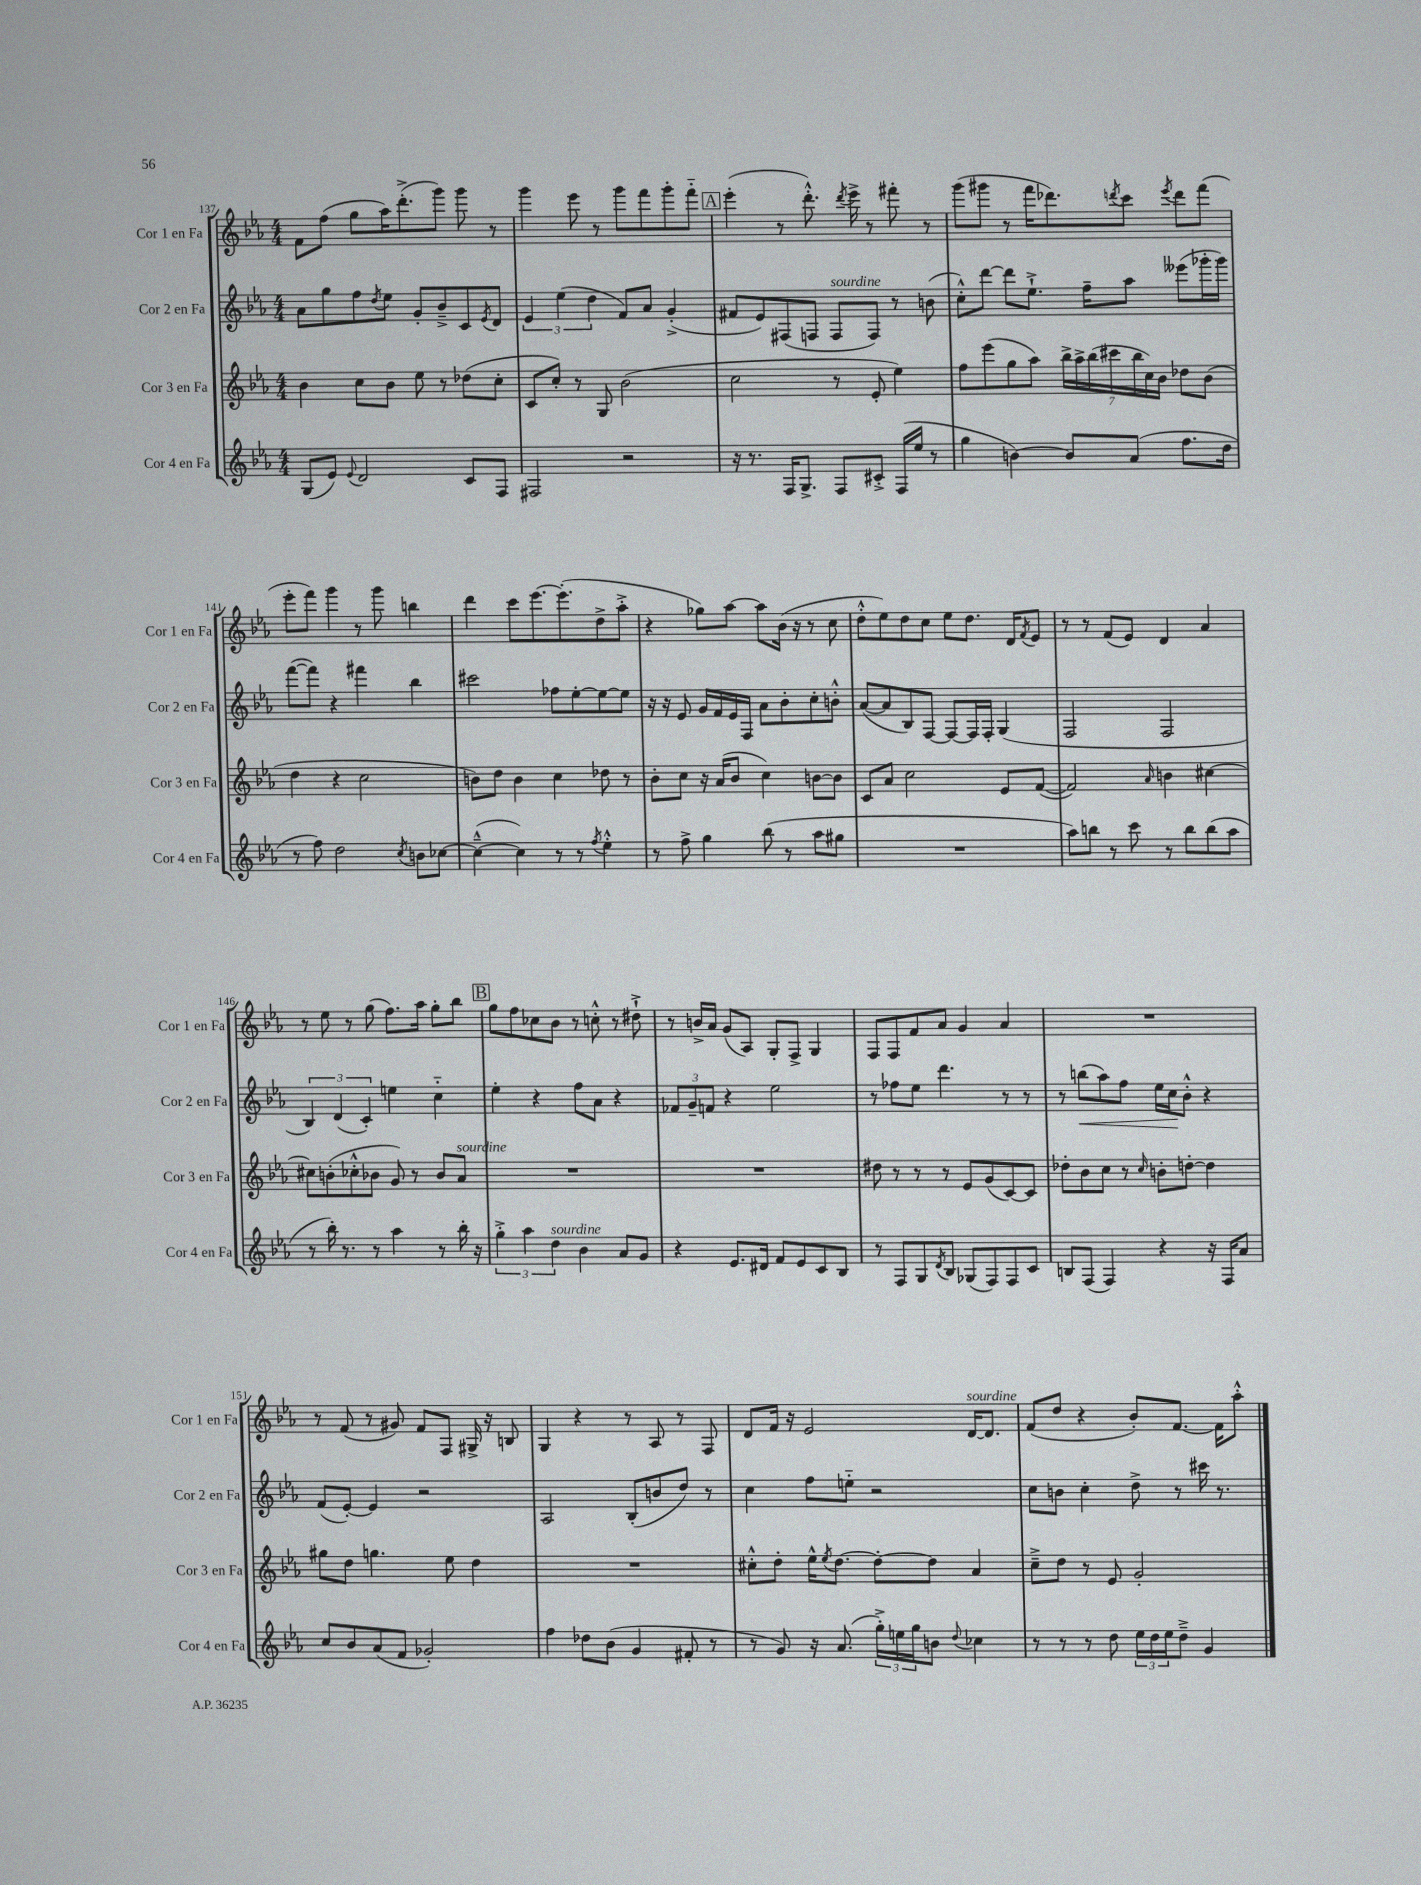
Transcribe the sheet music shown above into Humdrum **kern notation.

**kern	**kern	**kern	**kern
*staff4	*staff3	*staff2	*staff1
*clefG2	*clefG2	*clefG2	*clefG2
*k[b-e-a-]	*k[b-e-a-]	*k[b-e-a-]	*k[b-e-a-]
*M4/4	*M4/4	*M4/4	*M4/4
(8G	4b-	8a-	8f
8e-)	.	8gg	(8ff
8qqe-	.	.	.
2d	8cc	8ff	8gg
.	.	8qdd	.
.	8b-	8ee-	16aa-)
.	.	.	(8.ddd'^
.	8ee-	8g'	.
.	8r	8b-~^	8ggg)
8c	(8dd-	8c	8ggg
.	.	8qe-	.
8F	8cc'	8d	8r
=	=	=	=
2F#	8c	6e-	4ggg
.	8cc')	.	.
.	.	(6ee-	.
.	8r	.	8eee-
.	.	6dd	.
.	8G	.	8r
2r	(2b-	8f)	8ggg
.	.	8a-	8fff
.	.	(4g'^	8ggg'
.	.	.	8fff'~
=	=	=	=
16r	2cc	8f#	(4eee-'
8.r	.	.	.
.	.	8e-)	.
16F	.	(8F#	8r
8.G^	.	.	.
.	.	8F	8.ddd'^^)
8F	8r	8F	.
.	.	.	8qddd
.	.	.	16eee-^
8c#'^	8e-'	8F)	8r
(16F	4ee-)	8r	8fff#'
16ee-	.	.	.
8r	.	(8b	8r
=	=	=	=
4gg	8ff	8cc'^^)	(8ggg
.	(8eee-	[8ddd	8ggg#
[4b)	8gg	8ddd]	8r
.	8aa-)	8.ee-`^	16fff
.	.	.	8.ddd-)
8b]	28bb-^	.	.
.	28aa-^	.	.
.	.	16ff~	.
.	(28bb-	.	.
.	28ccc#	.	.
.	.	.	8qddd
(8a-	.	8aa-	8ccc
.	28bb-	.	.
.	28cc)	.	.
.	28b-	.	.
.	.	.	8qeee-
8.ff	8dd-	(8eee--	8ddd
.	(8b-	16ggg-'	(8fff
16dd	.	16ggg-)	.
=	=	=	=
8r	4dd	([8fff	8eee-'
8ff)	.	8fff])	8fff)
2dd	4r	4r	4ggg
.	2cc	4fff#	8r
.	.	.	8ggg
8qcc	.	.	.
8b	.	4bb-	4bb
[8cc-	.	.	.
=	=	=	=
(4cc-~^^_	8b)	2ccc#	4ddd
.	8dd	.	.
4cc-])	4b	.	8ccc
.	.	.	[8.eee-
8r	4cc	8ff-	.
.	.	.	(8.eee-']
8r	.	[8ee-'	.
8qff	.	.	.
4ee-'^^	8dd-	8ee-_	8dd^
.	8r	8ee-]	8aa-'^
=	=	=	=
8r	8b-'	16r	4r
.	.	16r	.
8ff^	8cc	8e-	.
4gg	16r	16g	8gg-)
.	(16a-	16f	.
.	8b-	16e-	[8aa-
.	.	16F	.
(8bb-	4cc)	8a-	8aa-]
8r	.	8b-'	(16b-
.	.	.	16r
8aa-	[8b	8cc'	8r
8gg#	8b]	8b'^^	8cc
=	=	=	=
1r	8c	([8a-	8dd'^^
.	8a-	8a-]	8ee-)
.	2cc	8B-)	8dd
.	.	[8F	8cc
.	.	8F_	8ee-
.	.	16F]	8.dd
.	.	16F'	.
.	8e-	(4G	.
.	.	.	16d
.	.	.	8qf
.	([8f	.	8e-
=	=	=	=
8aa-)	2f])	2F	8r
8bb	.	.	8r
8r	.	.	(8f
8ccc	.	.	8e-)
.	16qqa-	.	.
8r	4b	2F	4d
8bb	.	.	.
(8bb	[4cc#	.	4a-
8aa-	.	.	.
=	=	=	=
8r	8cc#]	6B-)	8r
16bb-')	(8b'	.	8ee-
.	.	(6d	.
8.r	.	.	.
.	8cc-'^^	.	8r
.	.	6c')	.
8r	8b-	.	(8gg
4aa-	8g)	4ee	8.ff)
.	8r	.	.
.	.	.	16aa-
8r	8b-	4cc'~	8gg'
16bb-'	8a-	.	8bb-
16r	.	.	.
=	=	=	=
6gg'^	1r	4ee-'	8gg
.	.	.	8ff
6aa-	.	.	.
.	.	4r	8cc-
6dd	.	.	.
.	.	.	8b-
4b-	.	8ff	8r
.	.	8a-	8cc'^^
8a-	.	4r	8r
8g	.	.	8dd#`^
=	=	=	=
4r	1r	12f-	8r
.	.	12g~	.
.	.	.	16b^
.	.	12f	.
.	.	.	16a-
8.e-	.	4r	(8g
.	.	.	8A-)
16d#	.	.	.
8f	.	2ee-	8G'
8e-	.	.	8F^
8c	.	.	4G
8B-	.	.	.
=	=	=	=
8r	8dd#	8r	8F
8F	8r	8ff-	8F
8G	8r	8ee-	8f
8qd	.	.	.
8B-	8r	4.ddd	8a-
(8G-	8e-	.	4g
8F)	(8g	.	.
8F	[8c)	8r	4a-
8c	8c]	8r	.
=	=	=	=
8B	8dd-'	8r	1r
(8F	8b-	(8bb	.
4F)	8cc	8aa-)	.
.	8r	8ff	.
.	16qqcc	.	.
4r	8b'	16ee-	.
.	.	16cc	.
.	[8dd'	8b-'^^	.
16r	4dd]	4r	.
16F	.	.	.
8a-	.	.	.
=	=	=	=
8cc	8gg#	(8f	8r
8b-	8dd	[8e-')	(8f
(8a-	4.gg	4e-]	8r
8f	.	.	8g#)
2g-')	.	2r	8f
.	8ee-	.	8F
.	4dd	.	16G#^
.	.	.	16r
.	.	.	8B
=	=	=	=
4ff	1r	2A-	4G
8dd-	.	.	4r
(8b-	.	.	.
4g	.	(8B-'	8r
.	.	8b	8A-
8f#'	.	8dd)	8r
8r	.	8r	8F
=	=	=	=
8r	8cc#'^^	4cc	8d
8g)	8dd'	.	16f
.	.	.	16r
16r	16ee-^^	8ff	2e-
.	8qee-	.	.
(8.a-	[8.dd	.	.
.	.	8ee'~	.
24gg'^)	8dd'_	2r	.
24ee	.	.	.
24gg	.	.	.
8b	8dd]	.	.
8qqdd	.	.	.
4cc-	4a-	.	[16d
.	.	.	8.d]
=	=	=	=
8r	8cc~^	8cc	(8f
8r	8dd	8b	8dd
8r	8r	4cc'	4r
8dd	8e-	.	.
24ee-	2g'	8dd^	8b-')
24dd	.	.	.
24ee-	.	.	.
8dd~^	.	8r	[8.f
4g	.	16ccc#	.
.	.	8.r	16f]
.	.	.	8aa-'^^
==	==	==	==
*-	*-	*-	*-
